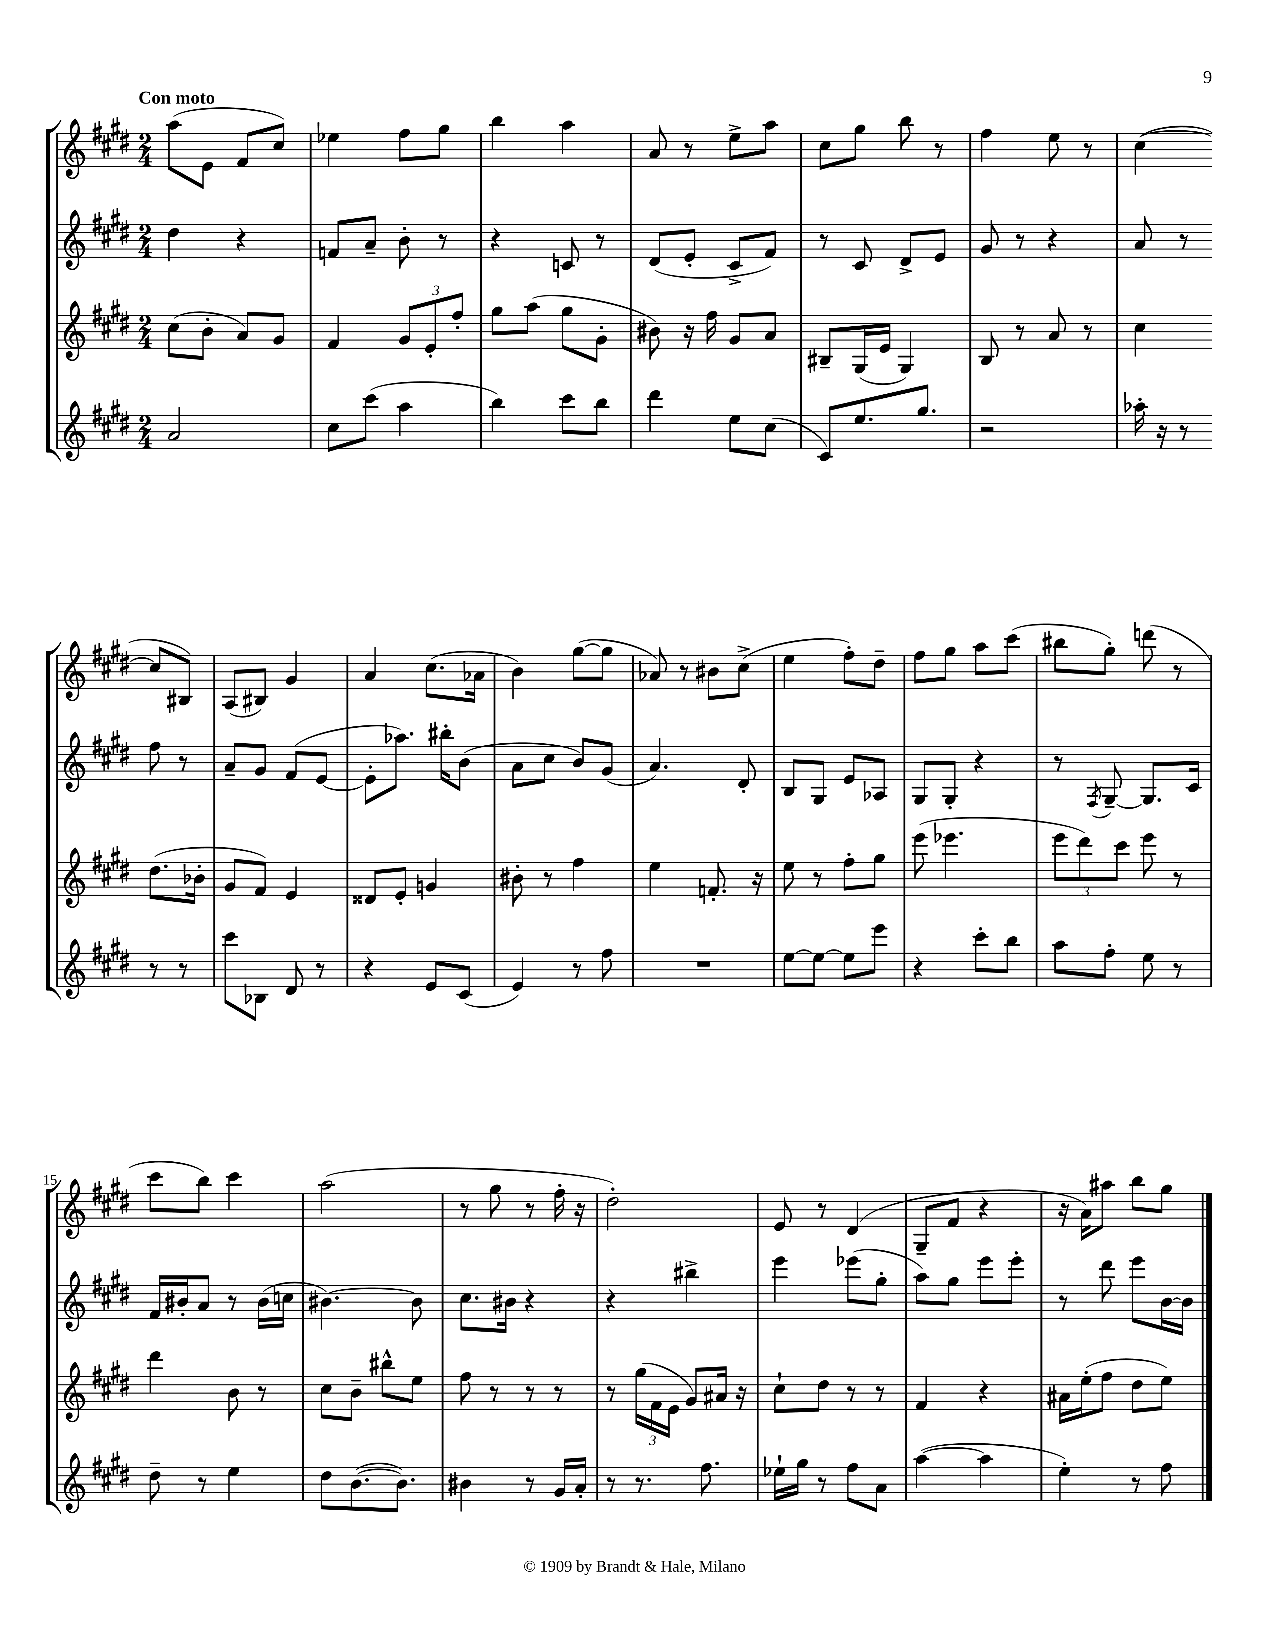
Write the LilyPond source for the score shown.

<<
\new StaffGroup <<
\new Staff = "s0" {
    \clef treble \key e \major \numericTimeSignature \time 2/4 \tempo "Con moto"
    a''8( e'8 fis'8 cis''8) |
    ees''4 fis''8 gis''8 |
    b''4 a''4 |
    a'8 r8 e''8-> a''8 |
    cis''8 gis''8 b''8 r8 |
    fis''4 e''8 r8 |
    cis''4~( cis''8 bis8) |
    a8( bis8) gis'4 |
    a'4 cis''8.( aes'16 |
    b'4) gis''8~( gis''8 |
    aes'8) r8 bis'8 cis''8->( |
    e''4 fis''8-.) dis''8-- |
    fis''8 gis''8 a''8 cis'''8( |
    bis''8 gis''8-.) d'''8( r8 |
    cis'''8 b''8) cis'''4 |
    a''2( |
    r8 gis''8 r8 fis''16-. r16 |
    dis''2-.) |
    e'8 r8 dis'4( |
    gis8-- fis'8 r4 |
    r16 a'16) ais''8 b''8 gis''8 \bar "|." |
}
\new Staff = "s1" {
    \clef treble \key e \major \numericTimeSignature \time 2/4
    dis''4 r4 |
    f'8 a'8-- b'8-. r8 |
    r4 c'8 r8 |
    dis'8( e'8-. cis'8-> fis'8) |
    r8 cis'8 dis'8-> e'8 |
    gis'8 r8 r4 |
    a'8 r8 fis''8 r8 |
    a'8-- gis'8 fis'8( e'8~ |
    e'8-. aes''8.) bis''16-. b'8( |
    a'8 cis''8 b'8) gis'8( |
    a'4.) dis'8-. |
    b8 gis8 e'8 aes8 |
    gis8 gis8-. r4 |
    r8 \acciaccatura { fis8 } gis8~-- gis8. cis'16 |
    fis'16 bis'16-. a'8 r8 bis'16( c''16 |
    bis'4.~) bis'8 |
    cis''8. bis'16 r4 |
    r4 bis''4-> |
    e'''4 ees'''8( gis''8-. |
    a''8) gis''8 e'''8 e'''8-. |
    r8 dis'''8 e'''8 b'16~ b'16 \bar "|." |
}
\new Staff = "s2" {
    \clef treble \key e \major \numericTimeSignature \time 2/4
    cis''8( b'8-. a'8) gis'8 |
    fis'4 \tuplet 3/2 { gis'8 e'8-. fis''8-. } |
    gis''8 a''8( gis''8 gis'8-. |
    bis'8) r16 fis''16 gis'8 a'8 |
    bis8-- gis16( e'16 gis4) |
    b8 r8 a'8 r8 |
    cis''4 dis''8.( bes'16-. |
    gis'8 fis'8) e'4 |
    disis'8 e'8-. g'4 |
    bis'8-. r8 fis''4 |
    e''4 f'8.-. r16 |
    e''8 r8 fis''8-. gis''8 |
    e'''8( ees'''4. |
    \tuplet 3/2 { e'''8 dis'''8) cis'''8 } e'''8 r8 |
    dis'''4 b'8 r8 |
    cis''8 b'8-- bis''8-^ e''8 |
    fis''8 r8 r8 r8 |
    r8 \tuplet 3/2 { gis''16( fis'16 e'16 } gis'8) ais'16 r16 |
    cis''8-! dis''8 r8 r8 |
    fis'4 r4 |
    ais'16 e''16-.( fis''8 dis''8 e''8) \bar "|." |
}
\new Staff = "s3" {
    \clef treble \key e \major \numericTimeSignature \time 2/4
    a'2 |
    cis''8 cis'''8( a''4 |
    b''4) cis'''8 b''8 |
    dis'''4 e''8 cis''8( |
    cis'8) e''8. gis''8. |
    r2 |
    aes''16-. r16 r8 r8 r8 |
    cis'''8 bes8 dis'8 r8 |
    r4 e'8 cis'8( |
    e'4) r8 fis''8 |
    R2 |
    e''8~ e''8~ e''8 e'''8 |
    r4 cis'''8-. b''8 |
    a''8 fis''8-. e''8 r8 |
    dis''8-- r8 e''4 |
    dis''8 b'8.~( b'8.) |
    bis'4 r8 gis'16 a'16-. |
    r8 r8. fis''8. |
    ees''16-! gis''16 r8 fis''8 a'8 |
    a''4~( a''4 |
    e''4-.) r8 fis''8 \bar "|." |
}
>>
>>
